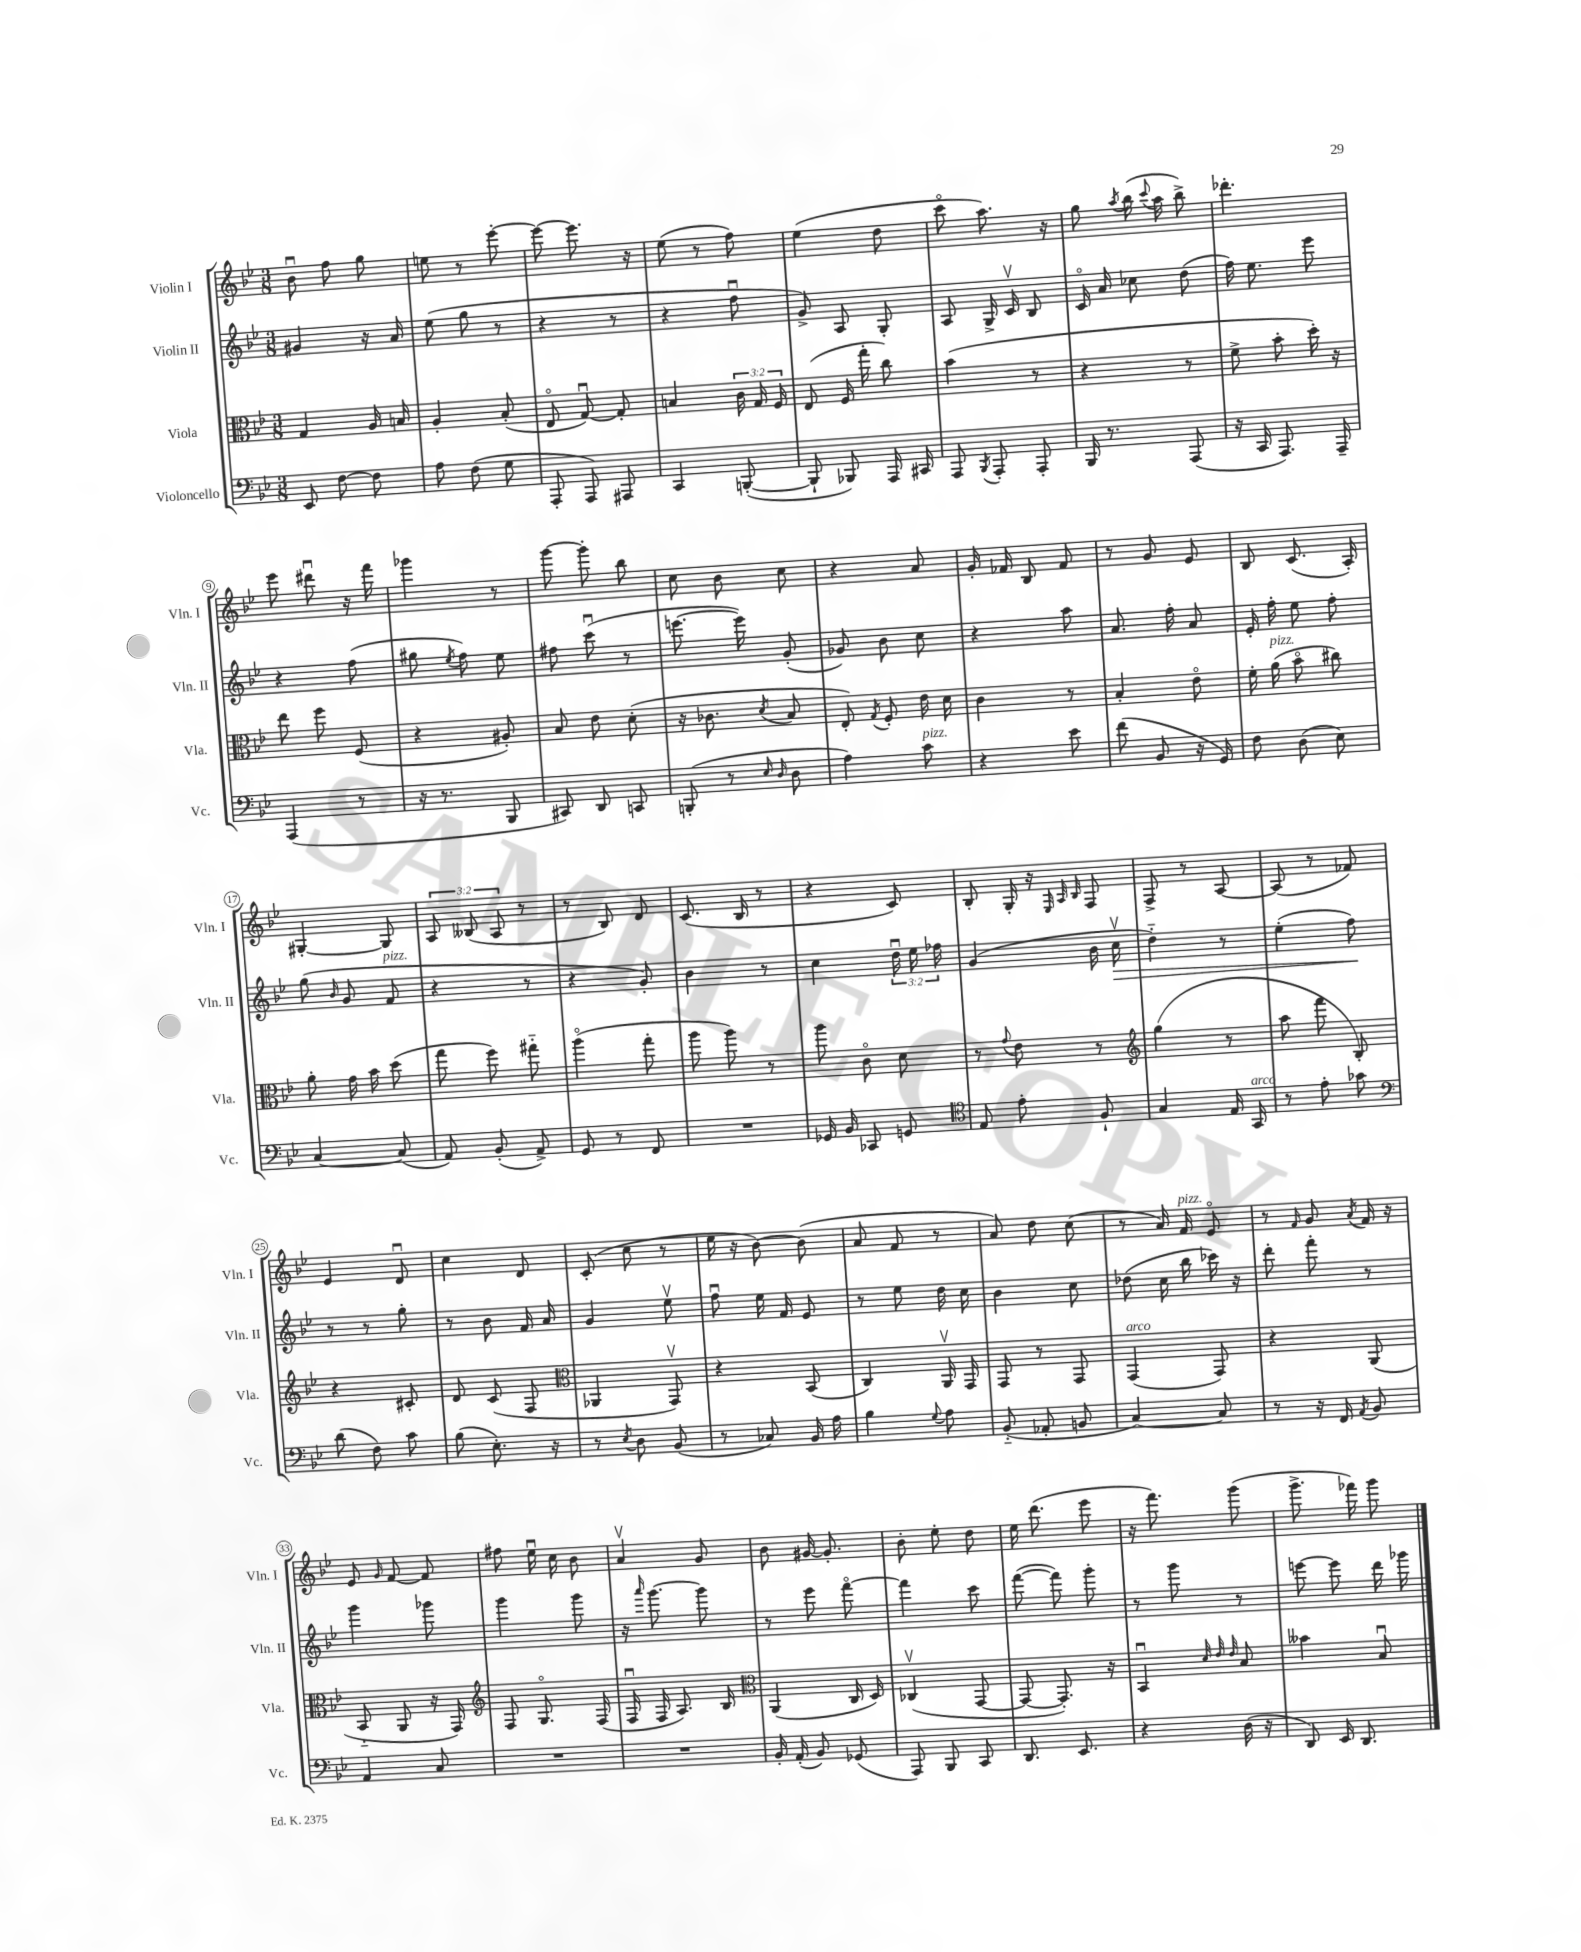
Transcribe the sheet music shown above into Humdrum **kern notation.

**kern	**kern	**kern	**kern
*staff4	*staff3	*staff2	*staff1
*clefF4	*clefC3	*clefG2	*clefG2
*k[b-e-]	*k[b-e-]	*k[b-e-]	*k[b-e-]
*M3/8	*M3/8	*M3/8	*M3/8
8EE-/	4G/	4g#/	8b-u\
[8F\	.	.	8ff\
8F\]	16A/	16r	8gg\
.	16B/	16a/	.
=	=	=	=
8A\	4A'/	(8ee-\	8ee\
(8F\	.	8gg\	8r
8G\	(8B-'/	8r	[8eee-'\
=	=	=	=
8AAA'/	8E-o/	4r	8eee-\_
8AAA/)	[8Gu/)	.	8.eee-\]
8AAA#/	8G'/]	8r	.
.	.	.	16r
=	=	=	=
4CC/	4B/	4r	(8ee-\
.	.	.	8r
([8BBB'/	24c\	8ffu\	8ff\)
.	24G/	.	.
.	24F/	.	.
=	=	=	=
8BBB`/]	(8E-/	8g^/)	(4ee-\
8BBB-/)	16F/	8A/	.
.	16gg'\	.	.
16AAA/	8cc\)	8G'/	8dd\
16CC#/	.	.	.
=	=	=	=
8AAA/	(4b-\	8A/	8ccco\
8qBBB-/	.	.	.
8AAA'/	.	16G^/	8.aa\)
.	.	16cv/	.
8AAA'/	8r	8B-/	.
.	.	.	16r
=	=	=	=
16BBB-/	4r	16co/	8gg\
8.r	.	16a/	.
.	.	.	8qaa/
.	.	8cc-\	(16bb-\
.	.	.	8qqccc/
.	.	.	16aa\
(8AAA/	8r	(8dd\	8bb-^\)
=	=	=	=
16r	8f^\	16ff\)	4.ddd-'\
16CC/	.	8.ee-\	.
8.AAA/)	8b-'\	.	.
.	16dd'\)	8eee-\	.
16AAA~/	16r	.	.
=	=	=	=
(4AAA/	8ee-\	4r	8eee-\
.	8ff\	.	8ddd#u\
8r	(8F/	(8ff\	16r
.	.	.	16fff\
=	=	=	=
16r	4r	8gg#\	4ggg-\
8.r	.	.	.
.	.	8qee-/	.
.	.	8ff\)	.
8BBB-/	8A#'/)	8ee-\	8r
=	=	=	=
8CC#/)	8B-/	8ff#\	[8ggg\
8DD/	8e-\	(8cccu\	8ggg'\]
8CC/	(8d'\	8r	8bb-\
=	=	=	=
(8BBB'/	16r	[8.eee\	8cc\
.	8.c-\	.	.
8r	.	.	8b-\
.	.	16eee\])	.
16qqE-/	.	.	.
16qqD/	8qd/	.	.
8D\	8B-/	(8g'/	8cc\
=	=	=	=
4A\)	8E-'/)	8g-/)	4r
.	8qG/	.	.
.	8F'/	8b-\	.
8c\	16e-\	8cc\	8a/
.	16d\	.	.
=	=	=	=
4r	4c\	4r	16g'/
.	.	.	16f-/
.	.	.	8B-/
8e-\	8r	8aa\	8f-/
=	=	=	=
(8f\	4B-'/	8.a/	8r
8BB-/	.	.	8g/
.	.	16ff'\	.
16r	8e-o\	8a/	8e-/
16GG/)	.	.	.
=	=	=	=
8F\	16f'\	16e-'/	8B-/
.	(16a\	16ff'\	.
(8D\	8b-o\	8ee-\	(8.c/
8E-\)	8cc#\)	8ff'\	.
.	.	.	16A'/)
=	=	=	=
[4C/	8a'\	(8gg\	[4G#'/
.	.	16qqb-/	.
.	16g\	8g/	.
.	16b-\	.	.
(8C/]	(8dd\	8f/	8G#/]
=	=	=	=
8AA/)	8gg\	4r	12A/
.	.	.	(12B--/
(8BB-'/	8ff\)	.	.
.	.	.	12A/
8AA^/)	8gg#'~\	8r	8r
=	=	=	=
8GG/	(4aao\	4r	8r
8r	.	.	8B-/)
8FF/	8gg'\	8g'/)	8d/
=	=	=	=
4.r	8aa\	4b-\	(8.c/
.	8aa\)	.	.
.	.	.	16B-/
.	8r	8r	8r
=	=	=	=
16GG-/	8aa\	4cc\	4r
16BB-/	.	.	.
8CC-/	8co\	.	.
8GG/	8d\	24ddu\	8c/)
.	.	24ee-\	.
.	.	24ff-\	.
=	=	=	=
*clefC4	*	*	*
8E-/	8r	(4g/	8B-'/
.	8qqg/	.	.
8e-'\	8e-\	.	16G'/
.	.	.	16r
.	.	.	32qqE-/
.	.	.	32qqA/
.	.	.	32qqB-/
8F`/	8r	16b-\	8F/
.	.	16ccv\	.
=	=	=	=
*	*clefG2	*	*
4G/	(4gg\	4dd'~\)	8F^/
.	.	.	8r
16E-/	8r	8r	[8A/
16GG/	.	.	.
=	=	=	=
8r	8aa\	(4ee-'\	(8A/]
8e-'\	8fff\	.	8r
8g-\	8B-'/)	8ff\)	8f-/)
=	=	=	=
*clefF4	*	*	*
(8d\	4r	8r	4e-/
8F\)	.	8r	.
8c\	8c#'/	8gg'\	8du/
=	=	=	=
(8B-\	8d/	8r	4cc\
8.E-'\)	(8c/	8b-\	.
.	8F/	16f/	8d/
16r	.	16a/	.
=	=	=	=
*	*clefC3	*	*
8r	4AA-/	4g/	(8c'/
8qE-/	.	.	.
8D\	.	.	8cc\
(8BB-/	8GGv/)	8ee-v\	8r
=	=	=	=
8r	4r	8ffu\	16ee-\
.	.	.	16r
8C-/)	.	16ee-\	[8b-\)
.	.	16f/	.
16BB-/	(8BB-/	8e-/	(8b-\]
16A\	.	.	.
=	=	=	=
4B-\	4C/)	8r	8a/
.	.	8ee-\	8f/
8qqG/	.	.	.
8A\	16AAv/	16dd\	8r
.	16GG/	16cc\	.
=	=	=	=
(8BB-'~/	8GG/	4b-\	8a/)
8AA-'/	8r	.	8dd\
8BB/	8GG/	8cc\	(8cc\
=	=	=	=
[4C/)	(4GG/	(8dd-\	8r
.	.	16cc\	16a/)
.	.	16bb-\	16f/
8C/]	8GG/)	16ccc-\)	8e-o/
.	.	16r	.
=	=	=	=
8r	4r	8ddd'\	8r
.	.	.	16qqf/
16r	.	8fff'\	8g/
16FF/	.	.	.
8qAA/	.	.	8qa/
8BB-/	(8AA/	8r	16f/
.	.	.	16r
=	=	=	=
4AA/	8BB-'~/	4ggg\	8e-/
.	.	.	16qqg/
.	8AA/	.	[8f/
8C/	16r	8ggg-\	8f/]
.	16GG/)	.	.
=	=	=	=
*	*clefG2	*	*
4.r	8F/	4ggg\	8ff#\
.	8.Go/	.	16ee-u\
.	.	.	16cc\
.	.	8ggg\	8b-\
.	(16F/	.	.
=	=	=	=
4.r	16Fu/	16r	4av/
.	.	16qqaaa/	.
.	16F/	[8.ggg\	.
.	8.A/)	.	.
.	.	8ggg\]	8g/
.	16B-/	.	.
=	=	=	=
*	*clefC3	*	*
16BB-'/	(4AA/	8r	8b-\
(16AA'/	.	.	.
8BB-/)	.	8eee-\	[16g#/
.	.	.	8.g#'/]
(8GG-/	16C/	[8fffo\	.
.	16D/)	.	.
=	=	=	=
8AAA/)	(4C-v/	4fff\]	8b-'\
8BBB-/	.	.	8ee-'\
8CC/	[8GG/	8ccc\	8dd\
=	=	=	=
8.DD/	8GG/_	([8fff\	16ee-\
.	.	.	(8.ddd\
.	8.GG'/])	8fff\])	.
8.EE-/	.	.	.
.	.	8ggg'\	8eee-\
.	16r	.	.
=	=	=	=
4r	4BB-u/	8r	16r
.	.	.	8.fff\)
.	.	8ggg\	.
.	32qqd/	.	.
.	32qqe-/	.	.
.	32qqe-/	.	.
(16D\	8B-/	8r	(8ggg\
16r	.	.	.
=	=	=	=
8DD/)	4b--\	[8eee\	8.ggg^\
16EE-/	.	8eee\]	.
8.DD/	.	.	16fff-\)
.	8B-u/	16ddd\	8ggg\
.	.	16ggg-\	.
==	==	==	==
*-	*-	*-	*-
